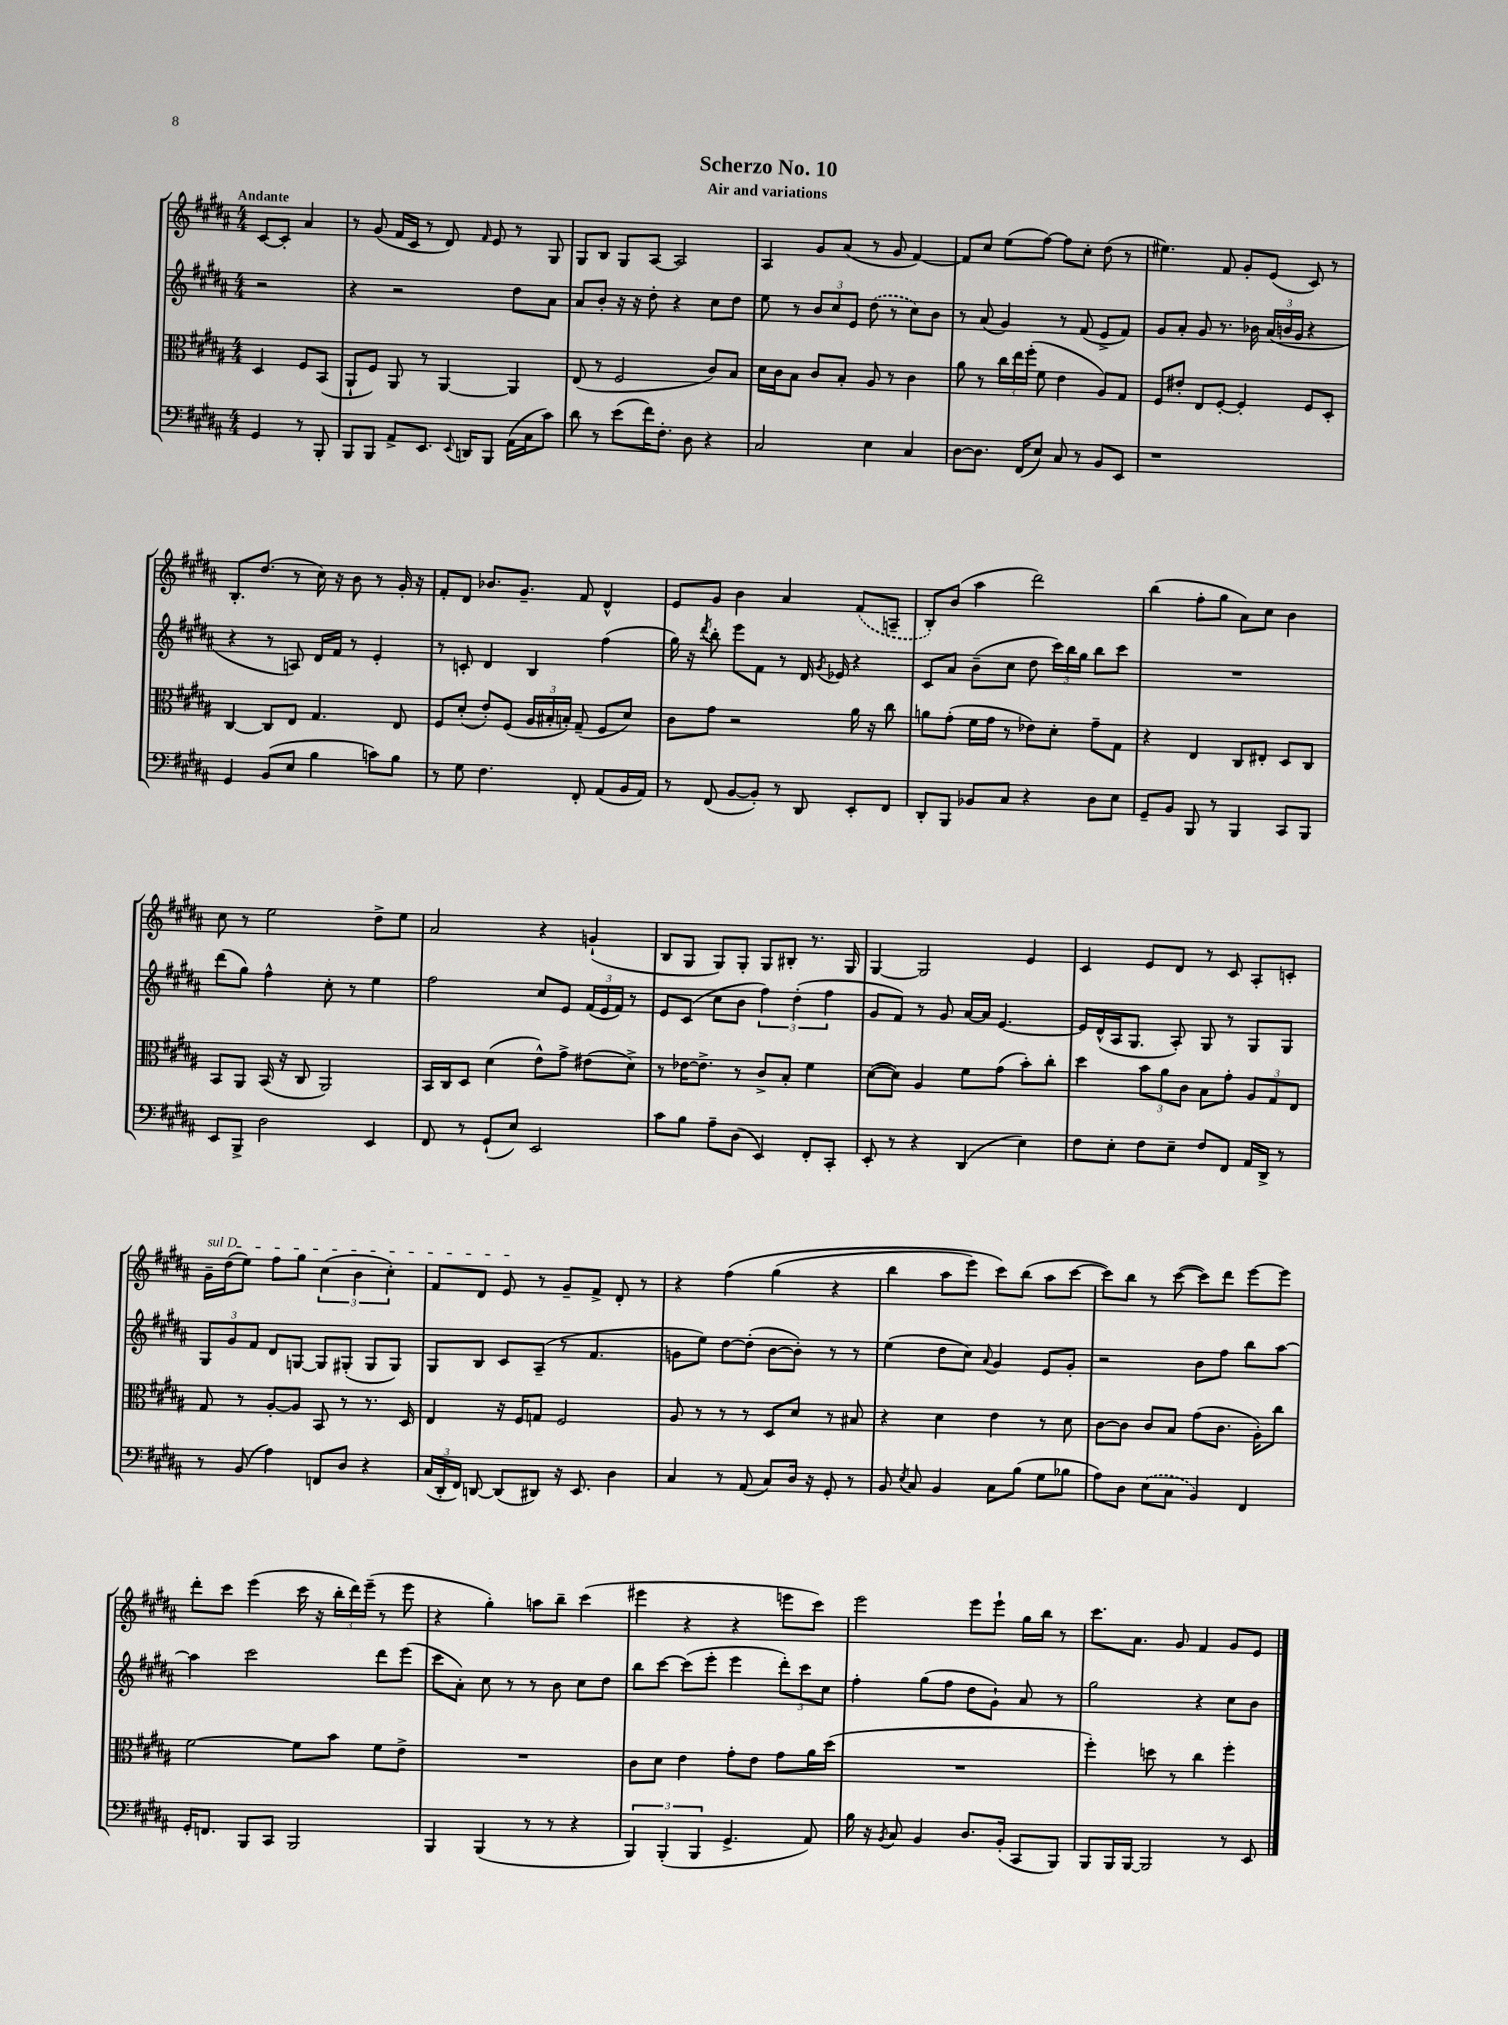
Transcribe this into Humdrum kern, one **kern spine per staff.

**kern	**kern	**kern	**kern
*staff4	*staff3	*staff2	*staff1
*clefF4	*clefC3	*clefG2	*clefG2
*k[f#c#g#d#a#]	*k[f#c#g#d#a#]	*k[f#c#g#d#a#]	*k[f#c#g#d#a#]
*M4/4	*M4/4	*M4/4	*M4/4
4GG#/	4D#/	2r	[8c#/L
.	.	.	8c#'/]J
8r	8F#/L	.	4a#/
8BBB'/	(8BB/J	.	.
=	=	=	=
8BBB/L	8AA#`/L	4r	8r
8BBB/J	8F#/J)	.	(8g#/
8AA#^/L	8AA#/	2r	16f#/LL
.	.	.	16c#/JJ
8.EE/J	8r	.	8r
.	[4AA#/	.	8d#/)
8qqEE/	.	.	.
16DD/LK	.	.	.
.	.	.	16qqf#/
8BBB/J	.	.	8e/
(16AA#\LL	4AA#/]	8dd#\L	8r
16C#\J	.	.	.
8c#\J)	.	8a#\J	8G#/
=	=	=	=
8d#\	(8E/	8a#/L	8G#/L
8r	8r	8b'/J	8B/J
(8e\L	2F#/	16r	8G#/L
.	.	16r	.
16f#\K)	.	8dd#'\	[8A#/J
8.F#'\J	.	.	.
.	.	4r	2A#/]
8D#\	.	.	.
4r	8c#/L)	8cc#\L	.
.	8B/J	8dd#\J	.
=	=	=	=
2C#/	16d#\LL	8ee\	4A#/
.	16c#\J	.	.
.	8B\J	8r	.
.	8c#/L	12b/L	8g#/L
.	.	12cc#/	.
.	8B'/J	.	(8a#/J
.	.	12e/J	.
4E\	8A#/	(8dd#\	8r
.	8r	8r	8g#/
4C#/	4c#\	8cc#\L)	[4f#/)
.	.	8b\J	.
=	=	=	=
[8D#\L	8a#\	8r	8f#/]L
8.D#\]J	8r	(8a#/	8cc#/J
.	24cc#\LL	4g#/)	(8ee\L
.	24ee\	.	.
(16FF#/LK	.	.	.
.	(24ff#'\JJ	.	.
8E/J)	8f#\	.	[8ff#\J)
8C#/	4e\	8r	8ff#\]L
8r	.	(8f#/	8cc#'\J
8BB/L	8A#/L)	8e^/L	(8dd#\
8EE/J	8G#/J	8f#/J)	8r
=	=	=	=
1r	8F#/L	8g#/L	4.ee#\)
.	8e#'/J	8a#'/J	.
.	8E/L	8g#/	.
.	[8F#'/J	8.r	8f#/
.	4F#'/]	.	8g#'/L
.	.	16b-\	.
.	.	(24a#/LL	(8e/J
.	.	24b/	.
.	.	24g#/JJ	.
.	8F#/L	4r	8c#/)
.	8D#'/J	.	8r
=	=	=	=
4GG#/	[4C#/	4r	8.B'/L
.	.	.	(8.dd#/J
(8BB/L	8C#/]L	8r	.
8E/J	8E/J	8A/)	8r
4B\	4.G#/	16d#/LL	16cc#\)
.	.	16f#/JJ	16r
.	.	8r	8b\
8c\L)	.	4e'/	8r
8B\J	8E/	.	16g#'/
.	.	.	16r
=	=	=	=
8r	8F#/L	8r	8f#'/L
8G#\	(8d#'/J	8c'/	8d#/J
4.F#\	8e'/L)	4d#/	8.b-/L
.	(8F#/J	.	.
.	.	.	8.g#~/J
.	24A#/LL	4B/	.
.	24B#'/	.	.
.	24B'/JJ)	.	.
8FF#'/	(8G#~/	.	8f#/
(8AA#/L	8F#/L	(4ff#\	4d#^^/
16BB/L	8d#/J)	.	.
16AA#/JJ)	.	.	.
=	=	=	=
8r	8c#\L	16gg#\)	8e/L
.	.	16r	.
.	.	8qddd#/	.
(8FF#/	8g#\J	8bb'\	8g#/J
[8BB/L	2r	8eee\L	4b\
8BB'/]J)	.	8f#\J	.
8r	.	8r	4a#/
8DD#/	.	16d#/	.
.	.	8qg#/	.
.	.	16e-/	.
8EE'/L	16a#\	4r	(8f#/L
.	16r	.	.
8FF#/J	8cc#\	.	8A~/J
=	=	=	=
8DD#'/L	8a\L	8c#/L	8B'/L)
8BBB/J	(8g#'\J	8a#/J	(8b/J
8BB-/L	16f#\LL	(8b~\L	4aa#\
.	16g#\JJ	.	.
8C#/J	8r	8cc#\J	.
4r	8e-\L)	8dd#\	2ddd#\)
.	8d#'\J	24ccc#\LL)	.
.	.	24bb\	.
.	.	24gg#\JJ	.
8D#\L	8g#~\L	8bb\L	.
8E\J	8G#\J	8ccc#\J	.
=	=	=	=
8GG#~/L	4r	1r	(4bb\
8BB/J	.	.	.
8BBB/	4E/	.	8ff#'\L
8r	.	.	8gg#\J
4BBB/	8C#/L	.	8a#\L)
.	8E#'/J	.	8cc#\J
8CC#/L	8D#/L	.	4b\
8BBB/J	8C#/J	.	.
=	=	=	=
8EE/L	8BB/L	(8ddd#\L	8cc#\
8BBB^/J	8AA#/J	8gg#\J)	8r
2D#\	(16BB/	4ff#^^\	2ee\
.	16r	.	.
.	8C#/	.	.
.	2AA#/)	8cc#'\	.
.	.	8r	.
4EE/	.	4ee\	8dd#^\L
.	.	.	8ee\J
=	=	=	=
8FF#/	16BB/LL	2ff#\	2a#/
.	16C#/J	.	.
8r	8D#/J	.	.
(8GG#`/L	(4d#\	.	.
8E/J)	.	.	.
2EE/	8e^^\L)	8cc#/L	4r
.	8g#^\J	8e/J	.
.	(8e#\L	(24f#/LL	(4g`/
.	.	24e/	.
.	.	24f#/JJ)	.
.	8d#^\J)	8r	.
=	=	=	=
8c#\L	8r	8e/L	8B/L
8B\J	[16e-\LK	(8c#/J	8G#/J
.	8.e-^\]J	.	.
8A#~\L	.	8cc#\L	8G#/L)
(8D#\J	8r	8b\J	8G#'/J
4EE/)	8c#^/L	6ff#\)	8G#/L
.	8B'/J	.	8B#'/J
.	.	(6dd#'\	.
8FF#'/L	4f#\	.	8.r
.	.	6ff#\	.
8CC#'/J	.	.	.
.	.	.	16G#/
=	=	=	=
8EE'/	([8d#\L	8g#/L	[4G#/
8r	8d#\]J)	8f#/J)	.
4r	4A#/	8r	2G#/]
.	.	8g#/	.
(4DD#/	8f#\L	[16a#/LL	.
.	.	16a#/]JJ	.
.	(8g#\J	[4.e/	.
4E\)	8b'\L)	.	4e/
.	8cc#'\J	.	.
=	=	=	=
8F#\L	4dd#\	16e/]LL	4c#/
.	.	(16d#^^/	.
8E'\J	.	16A#/J	.
.	.	8.G#/J	.
8F#\L	12b\L	.	8e/L
.	12a#\	.	.
8E~\J	.	8A#'/)	8d#/J
.	12c#\J	.	.
8F#/L	8B\L	8G#/	8r
8FF#/J	8g#'\J	8r	8c#/
16AA#/LL	12A#/L	8G#/L	8A#'/L
16DD#^/JJ	.	.	.
.	12G#/	.	.
8r	.	8G#/J	8c'/J
.	12E/J	.	.
=	=	=	=
8r	8G#/	12G#/L	16g#~\LL
.	.	.	(16dd#\J
.	.	12g#/	.
(8BB/	8r	.	8ee\J)
.	.	12f#/J	.
4A#\)	[8A#'/L	8d#/L	8ff#\L
.	8A#/]J	[8G/J	8gg#\J
8FF/L	8BB/	8G/]L	(6cc#\
8D#/J	8r	(8G#'/J	.
.	.	.	6b\
4r	8.r	8G#/L	.
.	.	.	6cc#'\)
.	.	8G#/J)	.
.	16D#/	.	.
=	=	=	=
(24C#/LL	4E/	8G#/L	8f#/L
24DD#'/	.	.	.
24FF#/JJ)	.	.	.
[8DD/	.	8B/J	8d#/J
(8DD/]L	16r	8c#/L	8e/
.	16F#/LK	.	.
8DD#/J)	8G/J	(8A#~/J	8r
16r	2F#/	8r	8g#~/L
8.EE/	.	.	.
.	.	4.f#/	8f#^/J
4D#\	.	.	8d#'/
.	.	.	8r
=	=	=	=
4C#/	8A#/	8g\L	4r
.	8r	8ee\J)	.
8r	8r	[8dd#\L	&(4ff#\
(8AA#/	8r	(8dd#'\]J	.
8C#/L)	8D#/L	[8b\L	(4gg#\
16D#/Jk	8d#/J	8b'\]J)	.
16r	.	.	.
8GG#'/	8r	8r	4r
8r	8B#/	8r	.
=	=	=	=
8BB/	4r	(4ee\	4bb\
8qE/	.	.	.
8C#/	.	.	.
4BB/	4d#\	8dd#\L	8aa#\L
.	.	8cc#\J)	8eee\J)
.	.	8qqa#/	.
8C#\L	4e\	4g#/	8ccc#\L&)
(8B\J	.	.	(8bb\J
8G#\L	8r	8e/L	8aa#\L
8B-\J	8d#\	8g#'/J	[8ccc#\J
=	=	=	=
8A#\L)	[8c#\L	2r	8ccc#\]L)
8D#\J	8c#\]J	.	8bb\J
(8E\L	8c#/L	.	8r
8C#\J	8B/J	.	([8ccc#\
4BB/)	(8g#\L	8b\L	8ccc#\]L)
.	8.c#\J	8ff#\J	8ddd#\J
4FF#/	.	8bb\L	[8eee\L
.	16A#'\LK)	.	.
.	8cc#\J	[8aa#\J	8eee\]J
=	=	=	=
16GG#'/LK	[2f#\	4aa#\]	8ddd#'\L
8.FF/J	.	.	.
.	.	.	8ccc#\J
8BBB/L	.	2ccc#\	(4eee\
8CC#/J	.	.	.
2BBB/	8f#\]L	.	16ccc#\
.	.	.	16r
.	8b\J	.	24bb'\LL
.	.	.	24ddd#\)
.	.	.	(24eee~\JJ
.	8f#\L	8ddd#\L	8r
.	8e^\J	(8eee\J	8eee\
=	=	=	=
4BBB/	1r	8ccc#\L	4r
.	.	8a#'\J)	.
(4BBB/	.	8cc#\	4gg#'\)
.	.	8r	.
8r	.	8r	8aa\L
8r	.	8b\	8bb~\J
4r	.	8cc#\L	(4ccc#\
.	.	8dd#\J	.
=	=	=	=
6BBB/)	8c#\L	8bb\L	4eee#\
.	8d#\J	[8ccc#\J	.
(6BBB'/	.	.	.
.	4e\	(8ccc#\]L	4r
6BBB/	.	.	.
.	.	8eee'\J	.
4.GG#^/	8g#'\L	4eee\	4r
.	8e\J	.	.
.	8g#\L	12ddd#'\L)	8eee\L
.	.	12ccc#\	.
8AA#/)	16a#\L	.	8ccc#\J)
.	.	12cc#\J	.
.	(16dd#\JJ	.	.
=	=	=	=
16B\	1r	4ff#'\	2eee\
16r	.	.	.
8qBB/	.	.	.
8C#/	.	.	.
4BB/	.	(8gg#\L	.
.	.	8ff#\J	.
8.D#/L	.	8dd#\L	8eee\L
.	.	8g#`\J)	8eee`\J
(16BB'/Jk	.	.	.
8CC#/L	.	8a#/	16gg#\LL
.	.	.	16bb\JJ
8BBB/J)	.	8r	8r
=	=	=	=
8BBB/L	4ff#'\)	2gg#\	8.ccc#\L
16BBB/L	.	.	.
[16BBB/JJ	.	.	8.a#\J
2BBB/]	8dd\	.	.
.	8r	.	8g#/
.	4cc#\	4r	4f#/
8r	4ff#'\	8cc#\L	8g#/L
8EE/	.	8b\J	8e/J
==	==	==	==
*-	*-	*-	*-
